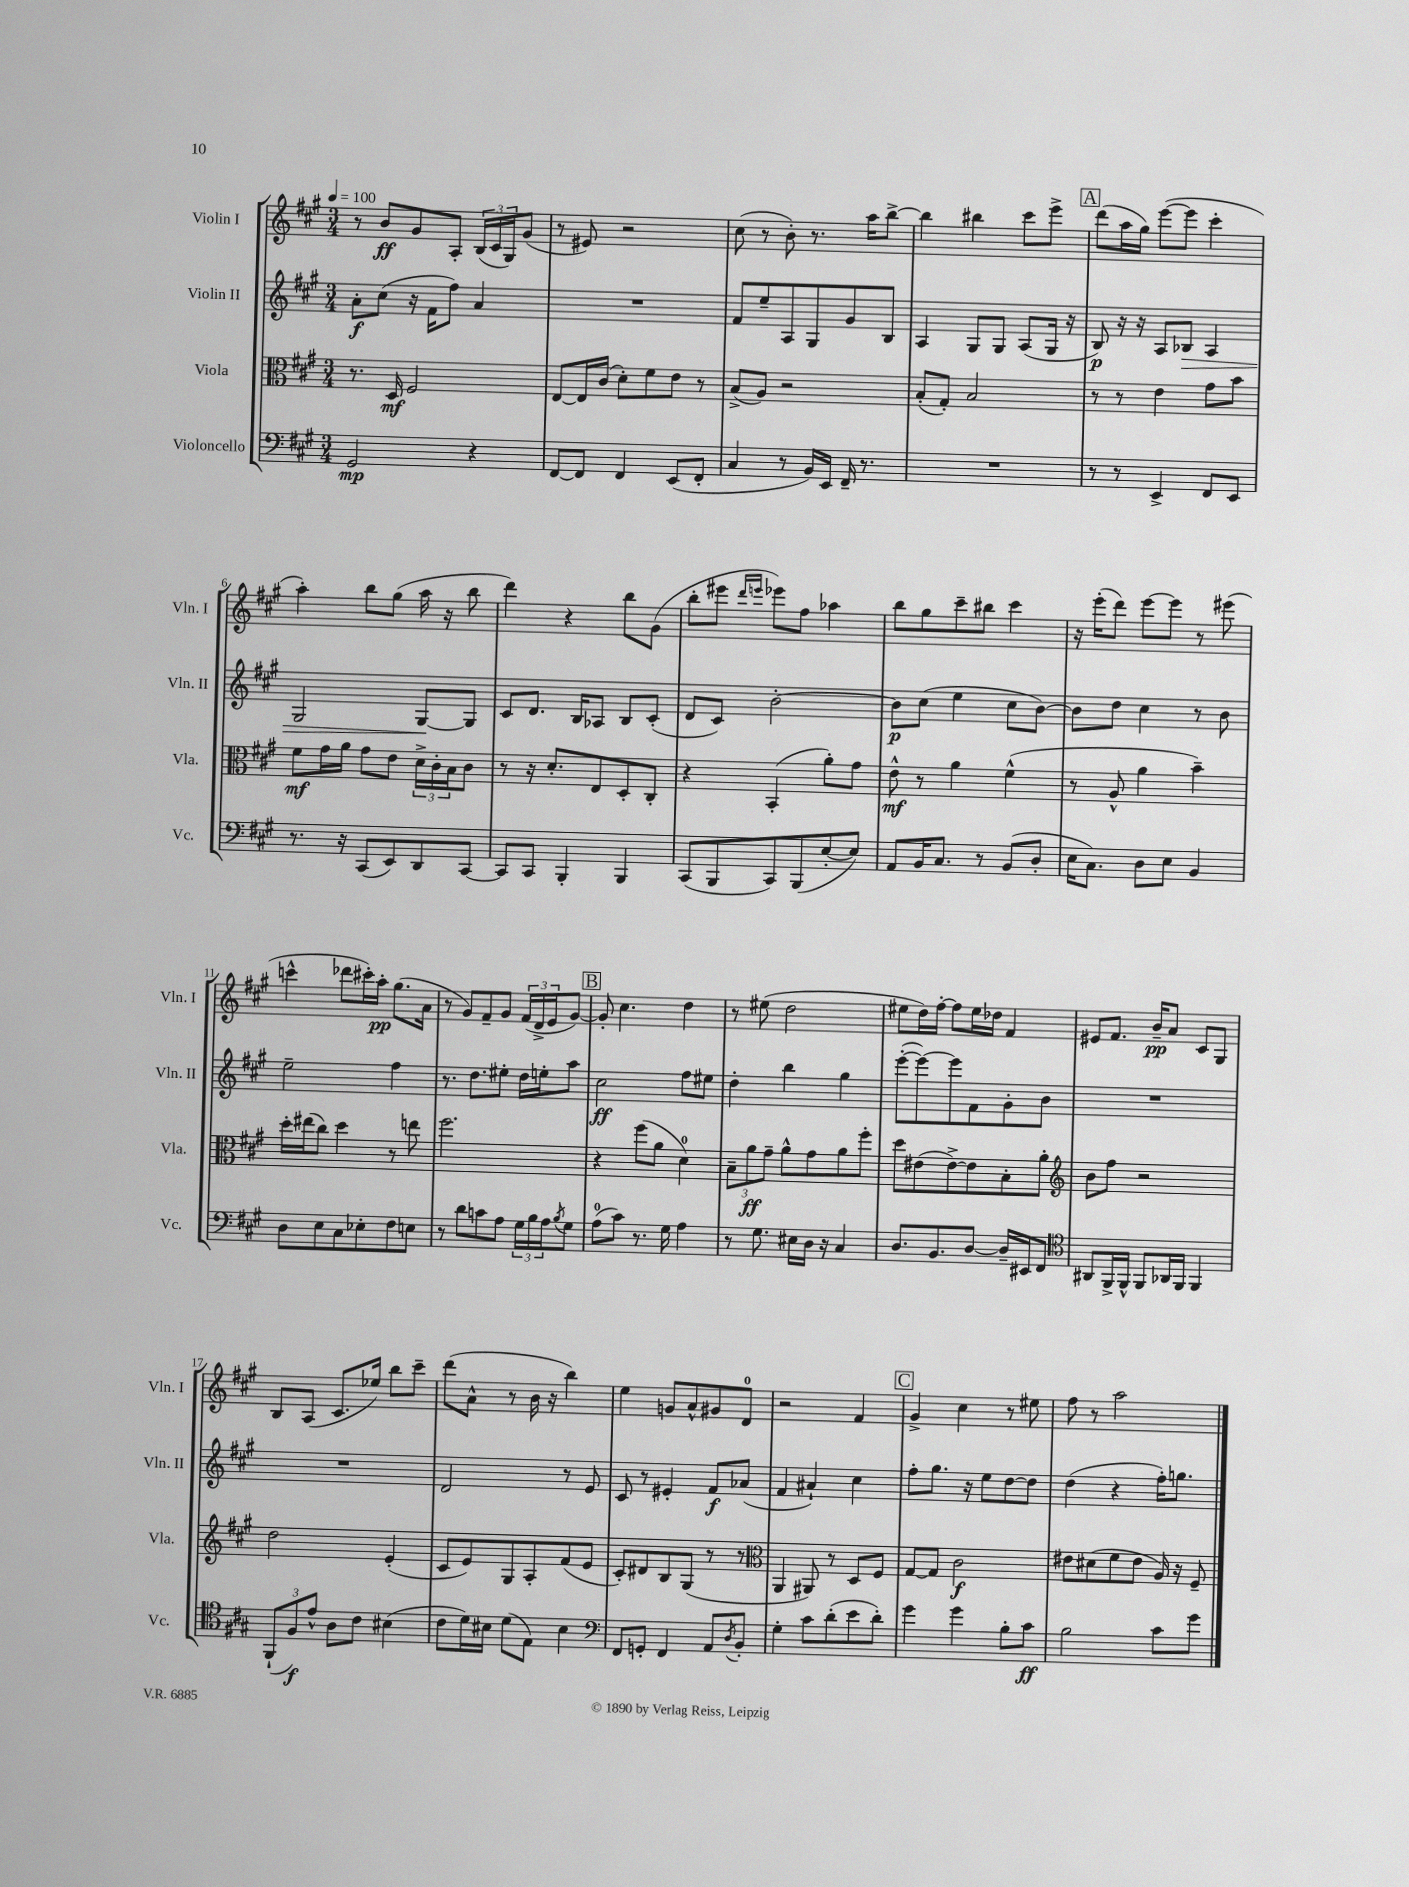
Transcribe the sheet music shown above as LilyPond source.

<<
\new StaffGroup <<
\new Staff = "s0" \with { instrumentName = "Violin I" shortInstrumentName = "Vln. I" } {
    \clef treble \key a \major \numericTimeSignature \time 3/4 \tempo 4 = 100
    r8 b'8\ff gis'8 a8-. \tuplet 3/2 { b16( cis'16 gis16) } gis'8( |
    r8 eis'8) r2 |
    cis''8( r8 b'8-.) r8. a''16 b''8~-> |
    b''4 bis''4 cis'''8 e'''8-> |
    \mark \markup { \box "A" } d'''8( a''16 gis''16) e'''8~( e'''8 cis'''4-. |
    a''4-.) b''8 gis''8( a''16 r16 b''8 |
    d'''4) r4 b''8 gis'8( |
    b''8-. eis'''8 \grace { d'''16 e'''16 } ees'''8) fis''8 aes''4 |
    b''8 gis''8 cis'''8-- bis''8 cis'''4 |
    r16 e'''16-.( d'''8) e'''8~ e'''8 r8 eis'''8( |
    c'''4-^ des'''8 cis'''16-.) a''16-.\pp gis''8.( a'16 |
    r8 gis'8) fis'8-- gis'8 \tuplet 3/2 { fis'16( d'16-> e'16 } gis'8~) |
    \mark \markup { \box "B" } gis'8-. cis''4. d''4 |
    r8 eis''8( d''2 |
    eis''8 d''16) fis''16~-. fis''8 eis''16 des''16 fis'4 |
    eis'8 fis'8. b'16--\pp a'8 cis'8 gis8 |
    b8 a8( cis'8. ees''16) b''8 cis'''8-- |
    d'''8( a'8-^ r8 b'16 r16 b''4) |
    e''4 g'8 a'8-^ gis'8 d'8-0 |
    r2 fis'4 |
    \mark \markup { \box "C" } gis'4-> cis''4 r8 eis''8 |
    fis''8 r8 a''2 \bar "|." |
}
\new Staff = "s1" \with { instrumentName = "Violin II" shortInstrumentName = "Vln. II" } {
    \clef treble \key a \major \numericTimeSignature \time 3/4
    a'8-.\f cis''8( r16 fis'16 fis''8) a'4 |
    R2. |
    fis'8 e''8-- a8 gis8 gis'8 b8 |
    a4 gis8 gis8 a8( gis16 r16 |
    \mark \markup { \box "A" } b8\p) r16 r16 a8 bes8\> a4 |
    gis2 gis8~\! gis8 |
    cis'8 d'8. b16 aes8 b8 cis'8-.( |
    d'8 cis'8) b'2~-. |
    b'8\p cis''8( e''4 cis''8 b'8~) |
    b'8 d''8 cis''4 r8 b'8 |
    e''2-- fis''4 |
    r8. d''8. eis''8-. d''16 e''16-. a''8 |
    \mark \markup { \box "B" } cis''2\ff fis''8 eis''8 |
    d''4-. b''4 gis''4 |
    e'''8~-.( e'''8~) e'''8 fis'8 gis'8-. b'8 |
    R2. |
    R2. |
    d'2 r8 e'8 |
    cis'8 r8 eis'4-. fis'8\f aes'8( |
    fis'4 ais'4-!) cis''4 |
    \mark \markup { \box "C" } fis''8-. gis''8. r16 e''8 d''8~ d''8 |
    d''4( r4 fis''16-.) g''8. \bar "|." |
}
\new Staff = "s2" \with { instrumentName = "Viola" shortInstrumentName = "Vla." } {
    \clef alto \key a \major \numericTimeSignature \time 3/4
    r8. d16\mf fis2 |
    e8~ e16 cis'16( d'8-.) fis'8 e'8 r8 |
    b8->( a8) r2 |
    b8-.( gis8-.) b2 |
    \mark \markup { \box "A" } r8 r8 e'4 gis'8 b'8 |
    fis'8\mf gis'16 a'16 gis'8 e'8 \tuplet 3/2 { d'16-> cis'16-. b16 } cis'8 |
    r8 r16 d'8.-. e8 d8-. cis8-. |
    r4 b,4-.( a'8-.) gis'8 |
    e'8-^\mf r8 a'4 fis'4-^( |
    r8 a8-^ a'4 b'4--) |
    d''16-. eis''16( cis''8) d''4 r8 e''8 |
    fis''2. |
    \mark \markup { \box "B" } r4 fis''8( a'8 d'4-0) |
    \tuplet 3/2 { b8-- a'8\ff gis'8-- } a'8-^ gis'8 a'8 fis''8-. |
    d''8 eis'8( eis'8~->) eis'8 b8-. a'8-. |
    \clef treble b'8 fis''8 r2 |
    d''2 e'4-.( |
    cis'8 e'8) gis8 a8-. fis'8( e'8 |
    cis'8-.) dis'8 b8 gis8( r8 r8 |
    \clef alto a,4 ais,8) r8 d8 fis8 |
    \mark \markup { \box "C" } gis8~ gis8 cis'2\f |
    eis'8 dis'8( fis'8 eis'8 a16) r16 fis8-- \bar "|." |
}
\new Staff = "s3" \with { instrumentName = "Violoncello" shortInstrumentName = "Vc." } {
    \clef bass \key a \major \numericTimeSignature \time 3/4
    gis,2\mp r4 |
    fis,8~ fis,8 fis,4 e,8( fis,8-. |
    cis4 r8 b,16) e,16 fis,16-- r8. |
    R2. |
    \mark \markup { \box "A" } r8 r8 e,4-> fis,8 e,8 |
    r8. r16 cis,8( e,8) d,8 cis,8~ |
    cis,8 cis,8 b,,4-. b,,4 |
    cis,8( b,,8 cis,8) b,,8( e8~-. e8) |
    a,8 b,16 cis8. r8 b,8( d8-. |
    e16 cis8.) d8 e8 b,4 |
    d8 e8 cis8 ees8-. fis8 e8 |
    r8 d'8 c'8 a8 \tuplet 3/2 { gis16 b16 a16 } \acciaccatura { b8 } gis8 |
    \mark \markup { \box "B" } a8-0( cis'8) r8. gis16 a4 |
    r8 gis8. eis16 d16 r16 cis4 |
    d8. b,8. d8~ d16-- eis,16 fis,8 |
    \clef tenor ais,8 fis,16-> fis,16-^ fis,8 aes,16 fis,16 fis,4 |
    \tuplet 3/2 { fis,8-!( fis8\f) e'8-^ } a8 cis'8 bis4( |
    cis'8 d'16) bis16 d'8( e8) bis4 |
    \clef bass fis,8 g,8-. fis,4 a,8 \acciaccatura { d8 } b,8-. |
    gis4-. cis'8 d'8-.( e'8 d'8-.) |
    \mark \markup { \box "C" } gis'4 gis'4 b8-. cis'8\ff |
    b2 cis'8 gis'8 \bar "|." |
}
>>
>>
